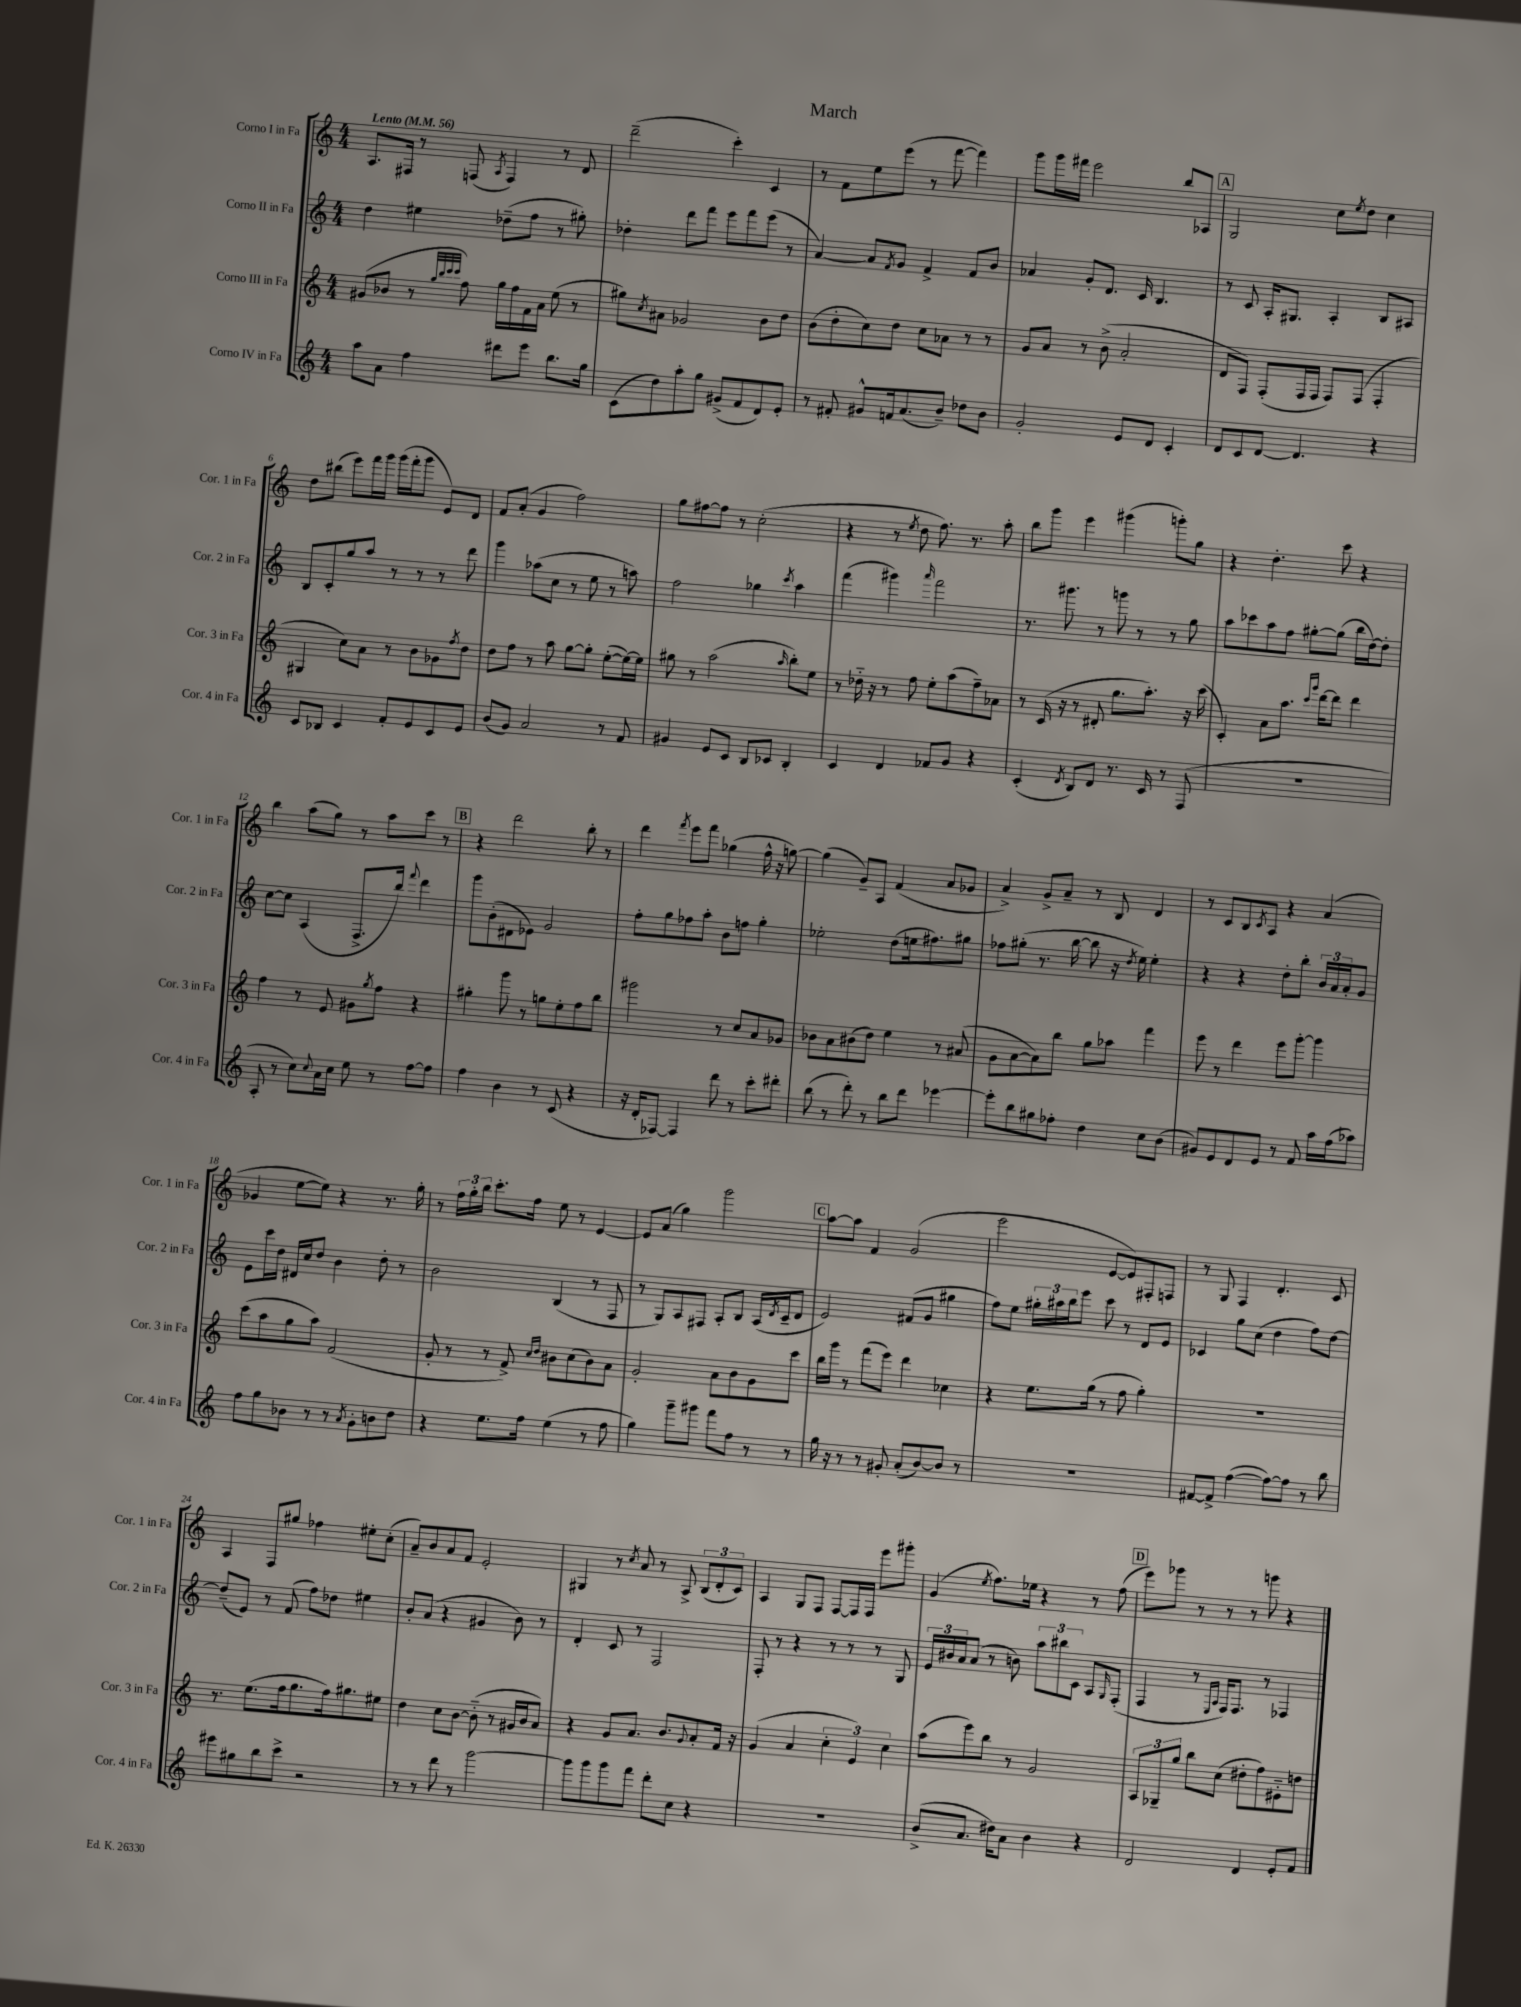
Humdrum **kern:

**kern	**kern	**kern	**kern
*staff4	*staff3	*staff2	*staff1
*clefG2	*clefG2	*clefG2	*clefG2
*k[]	*k[]	*k[]	*k[]
*M4/4	*M4/4	*M4/4	*M4/4
*MM56	*MM56	*MM56	*MM56
8aa\L	(8g#/L	4dd\	8.A/L
8a\J	8b-/J	.	.
.	.	.	16F#/Jk
4ff\	8r	4ee#\	8r
.	32qqgg/LLL	.	.
.	32qqbb/	.	.
.	32qqccc/	.	.
.	32qqccc/JJJ	.	.
.	8ff\)	.	(8F/
.	.	.	8qA/
8ddd#\L	16gg\LL	(8dd-~\L	4F/)
.	16ff\	.	.
8eee\J	16f\	8ff\J	.
.	16a\JJ	.	.
8.bb\L	(8ee\	8r	8r
.	8r	8gg#'\)	8d/
16gg\Jk	.	.	.
=	=	=	=
(8c\L	8gg#\L)	4dd-'\	(2ddd~\
.	8qcc/	.	.
8dd\)	8a#\J	.	.
8aa'\	2g-/	8ddd\L	.
8gg\J	.	8fff\J	.
(8g#^/L	.	8eee\L	4ccc'\)
8f/	.	8fff\	.
8d/)	8b\L	(8eee\J	4c/
8e'/J	8dd\J	8r	.
=	=	=	=
8r	(8b\L	[4a/)	8r
8f#'/	8dd'\	.	8f\L
8g#^^/L	8cc\)	8a/]L	8ee\
.	.	8qf/	.
16f/k	8dd\J	8g/J	(8eee\J
(8.a/	.	.	.
.	8cc\L	4f^/	8r
8b~/J)	8a-\J	.	[8fff\
8dd-\L	8r	8f/L	4fff\])
8b\J	8r	8b/J	.
=	=	=	=
2g'/	8g/L	4a-/	8ggg\L
.	8a/J	.	16ggg\L
.	.	.	16fff#\JJ
.	8r	8g'/L	2eee\
.	(8b^\	8.d/J	.
8e/L	2a'/	.	.
.	.	16c/	.
8d/J	.	4.B/	.
4c'/	.	.	8bb/L
.	.	.	8A-/J
=	=	=	=
8d/L	8d/L	8r	2G/
8c/	8F/J)	8c/	.
[8d/J	(8F'/L	16A'/LK	.
.	.	8.G#/J	.
4.d/]	16F/L	.	.
.	16F/JJ	.	.
.	8F/L)	4A'/	8cc\L
.	.	.	8qee/
.	(8F/J	.	8dd\J
4r	4F'/	8B/L	4cc\
.	.	8A#/J	.
=	=	=	=
8c/L	4G#/	8B/L	8dd\L
8B-/J	.	8c'/	(8bb#\J
4c/	8cc\L)	8gg/	8eee\L)
.	8a\J	8aa/J	16fff\L
.	.	.	16ggg\JJ
8f'/L	8r	8r	(16ggg\LL
.	.	.	16fff'\J
8e/	8b\L	8r	8ggg\J
8c/	8g-\	8r	8e/L)
.	8qff/	.	.
8e/J	8dd\J	8ddd\	8d/J
=	=	=	=
(8b/L	8dd\L	4ggg\	8f/L
8g/J)	8ff\J	.	(8a'/J
2a/	8r	(8aa-\L	4g/
.	8aa\	8cc\J	.
.	[8gg\L	8r	2ff\)
.	8gg'\]J	8ee\	.
8r	([8ee'\L	8r	.
8f/	16ee\_L)	8aa\)	.
.	16ee\]JJ	.	.
=	=	=	=
4g#/	8gg#\	2ff\	8gg\L
.	8r	.	[8ff#\
8e/L	(2aa\	.	8ff#\]J
8c/J	.	.	8r
8B/L	.	4gg-\	(2cc'\
8c-/J	.	.	.
.	16qqaa/	8qccc/	.
4B'/	8bb'\L)	4aa\	.
.	8ee\J	.	.
=	=	=	=
4c/	8r	(4fff\	4r
.	16dd-'~\	.	.
.	16r	.	.
4d/	8r	4ggg#\)	8r
.	.	.	8qee/
.	8ff\	.	8dd\
.	.	16qqaaa/	.
8f-/L	8ee'\L	2fff\	8.ff\)
8g/J	(8aa\	.	.
.	.	.	8.r
4r	8ff~\)	.	.
.	8a-\J	.	8aa'\
=	=	=	=
(4c'/	8r	8.r	8bb\L
.	(16c/	.	8ggg\J
.	16r	8.ggg#\	.
8qd/	.	.	.
8B/L)	8r	.	4eee\
8d/J	8d#'/	8r	.
8.r	8.gg\L	8ggg\	(4ggg#\
.	.	8r	.
16c/	8.aa'\J)	.	.
8r	.	8r	8ggg'\L)
(8F/	16r	8gg\	8gg\J
.	(16ccc\	.	.
=	=	=	=
1r	4c'/)	8aa\L	4r
.	.	8ccc-\	.
.	8a\L	8aa\	4.dd'\
.	8.aa\J	8ff\J	.
.	.	[8gg#'\L	.
.	16qqccc/LL	.	.
.	16qqggg/JJ	.	.
.	[16ddd\LK	.	.
.	8ddd\]J	(8gg#\]J	8ccc\
.	4ddd\	16bb\LL	4r
.	.	[16dd\J)	.
.	.	8dd'\]J	.
=	=	=	=
8A'/	4ff\	[8cc\L	4bb\
8r	.	8cc\]J	.
8cc\L)	8r	(4A/	(8aa\L
8qqcc/	.	.	.
16a\L	8e/	.	8gg\J)
16cc\JJ	.	.	.
8ee\	8g#\L	8.F^/L	8r
.	8qgg/	.	.
8r	8ff\J	.	8aa\L
.	.	16bb/Jk)	.
.	.	8qqfff/	.
[8ff\L	4r	4ddd\	8ccc\J
8ff\]J	.	.	8r
=	=	=	=
4ff\	4gg#'\	8ggg\L	4r
.	.	(8b'\	.
4b\	8ggg\	8d#\	2ddd\
.	8r	8e-\J)	.
8r	8gg\L	2g/	.
(8c/	8ee'\	.	.
4r	8ff\	.	8bb'\
.	8bb\J	.	8r
=	=	=	=
16r	2ggg#\	8ff'\L	4ddd\
16d'/LK	.	.	.
[8F-/J)	.	8gg\	.
.	.	.	8qfff/
4F-/]	.	8ff-\	8eee\L
.	.	8aa'\J	8fff\J
8ddd\	8r	8b\L	(4gg-\
8r	8cc/L	8ff\J	.
8ccc'\L	8a/	4gg'\	16ff^^\
.	.	.	16r
8ddd#'\J	8g-/J	.	[8gg\)
=	=	=	=
(8bb\	8b-\L	2ee-'\	(4gg\]
8r	8a\	.	.
8ddd'\)	(8b#\	.	8g~/L)
8r	8dd\J)	.	8A/J
8bb\L	4ee\	(8dd\L	(4f/
8ddd\J	.	16ee\k	.
.	.	8.ff#\)	.
[4eee-\	8r	.	8a/L
.	(8a#/	8gg#\J	8g-/J
=	=	=	=
8eee-'\]L	8g\L	8ff-\L	4a^/)
8bb\	[8a\	(8gg#'\J	.
8gg#\	8a\])	8.r	8g^/L
8ff-'\J	8bb\J	.	8a~/J
.	.	[16bb\	.
4dd\	8gg\L	8bb\]	8r
.	8aa-\J	16r	8B/
.	.	8qdd/	.
.	.	16ee\)	.
8cc\L	4fff\	4ee'\	4d/
(8b\J	.	.	.
=	=	=	=
8g#/L)	8eee\	4r	8r
8e/	8r	.	8c/L
8d/	4ddd\	4r	8B/
.	.	.	8qc/
8e/J	.	.	8A/J
8r	8eee\L	8dd'\L	4r
8f/	[8ggg'\J	8bb'\J	.
16aa\LL	4ggg\]	24b/LL	(4a/
.	.	24a/	.
(16ff\J	.	.	.
.	.	24a'/J	.
8aa-\J)	.	8g/J	.
=	=	=	=
8ff\L	(8ccc\L	8e\L	4g-/
8gg\	8aa\	16ccc\L	.
.	.	16dd\JJ	.
8b-\J	8gg\	16d#/LL	[8ee\L
.	.	16cc/J	.
8r	8aa\J)	8dd/J	8ee\]J)
8r	(2f/	4b\	4r
8qa/	.	.	.
8g'\L	.	.	.
8b\	.	8dd'\	8.r
8dd\J	.	8r	.
.	.	.	16gg'\
=	=	=	=
4r	8g'/	2b\	8r
.	8r	.	24ff\LL
.	.	.	24gg'\
.	.	.	24bb\JJ
8.ee\L	8r	.	8.ccc'\L
.	8f^/)	.	.
16ff\Jk	.	.	16ff\Jk
.	16qqcc/LL	.	.
.	16qqdd/JJ	.	.
(4ee\	8b#\L	(4B/	8ee\
.	(8cc\	.	8r
8r	8b#\)	8r	[4e/
8ff\	8a\J	8F/	.
=	=	=	=
4gg\)	2g'/	8r	8e/]L
.	.	8G/L)	(8a/J
8ggg~\L	.	8A/	4gg\)
8ggg#\J	.	8F#/J	.
8fff\L	8a\L	8A'/L	2ggg\
8ff\J	8b\	8B/J	.
8r	8g\	(16A/LL	.
.	.	8qd/	.
.	.	16c~/J	.
8r	8ccc\J	8d/J	.
=	=	=	=
16gg\	16bb\LL	2e/)	[8aa\L
16r	16ggg\JJ	.	.
8r	8r	.	8aa\]J
8r	(8fff\L	.	4f/
8g#'/	8eee\J)	.	.
(8a'/L	4ddd\	(8f#/L	(2g/
[8b/)	.	8g/J	.
8b/]J	4cc-\	4gg#\	.
8r	.	.	.
=	=	=	=
1r	4r	8ff\L)	2eee\
.	.	8ee\J	.
.	8.ee\L	24gg#'\LL	.
.	.	24aa#\	.
.	.	24bb\J	.
.	.	8eee\J	.
.	(16gg\Jk	.	.
.	8r	8ccc\	[8e/L
.	8ff\	8r	8e/])
.	4gg'\)	8d/L	8F#'/
.	.	8e/J	8F/J
=	=	=	=
[8f#/L	1r	4c-/	8r
8f#^/]J	.	.	8G/
([4ff\	.	8gg\L	4F/
.	.	(8cc\J	.
8ff\_L)	.	4dd\	4.d'/
8ff\]J	.	.	.
8r	.	8ff\L)	.
8bb\	.	[8dd\J	8c/
=	=	=	=
8eee#\L	8.r	(8dd~/]L	4A/
8gg#\	.	8e/J)	.
.	(8.ee\L	.	.
8bb\	.	8r	8F/L
8ccc^\J	16ff\k	(8f/	8gg#/J
.	8.gg\	.	.
2r	.	8ff\L)	4ff-\
.	16ff\k)	8dd-\J	.
.	8.gg#\	.	.
.	.	4ee#\	8ee#'\L
.	8ee#\J	.	(8cc'\J
=	=	=	=
8r	4dd\	8b'/L	8a~/L)
8r	.	(8a/J	8b/
8ddd\	8cc\L	4r	8a/
8r	[8b\J	.	8f/J
[2ggg\	(8b'~\]	4g#/	2e'/
.	8r	.	.
.	16g#/LL	8b\)	.
.	16b/J	.	.
.	8a/J)	8r	.
=	=	=	=
8ggg\]L	4r	4d'/	4G#/
8ggg\	.	.	.
8ggg\	8g/L	8c/	8r
.	.	.	8qcc/
8fff\J	8.a/J	8r	8a/
8ddd'\L	.	2F/	8r
.	8.b/L	.	.
8cc\J	.	.	8A^/
.	8qqg/	.	.
4r	8a'/	.	(12B/L
.	.	.	12d'/
.	16f/Jk	.	.
.	.	.	12c/J)
.	16r	.	.
=	=	=	=
1r	(4g/	8F'/	4A/
.	.	8r	.
.	4a/	4r	8G/L
.	.	.	8F/J
.	6cc'\	8r	[8F/L
.	.	8r	16F/]L
.	6e/)	.	.
.	.	.	16F/JJ
.	.	8r	8eee\L
.	6cc\	.	.
.	.	8G/	8ggg#'\J
=	=	=	=
(8b^/L	(8aa\L	24e/LL	(4g/
.	.	24b#/	.
.	.	24a/J	.
8.a/J	8eee\)	(8a/J	.
.	.	.	8qee/
.	8bb\J	8r	8.ff\L)
16dd#\LK)	.	.	.
8a\J	8r	8b\)	.
.	.	.	16ee-\Jk
4b\	2g/	12aa\L	4r
.	.	12bb#\	.
.	.	12c\J	.
4r	.	8A/L	8r
.	.	16qqG/	.
.	.	(8F'/J	(8ff\
=	=	=	=
2d/	12A/L	4F/	8eee\L)
.	12G-~/	.	.
.	.	.	8ggg-\J
.	12gg/J	.	.
.	8bb\L	8r	8r
.	.	16qqE/LL	.
.	.	16qqA/JJ	.
.	(8cc\J	16F/LK)	8r
.	.	8.F/J	.
4d/	8dd#'\L	.	8r
.	8ff\)	8r	8ggg\
8e'/L	8e#'~\	4F-/	4r
8f/J	8dd\J	.	.
==	==	==	==
*-	*-	*-	*-
